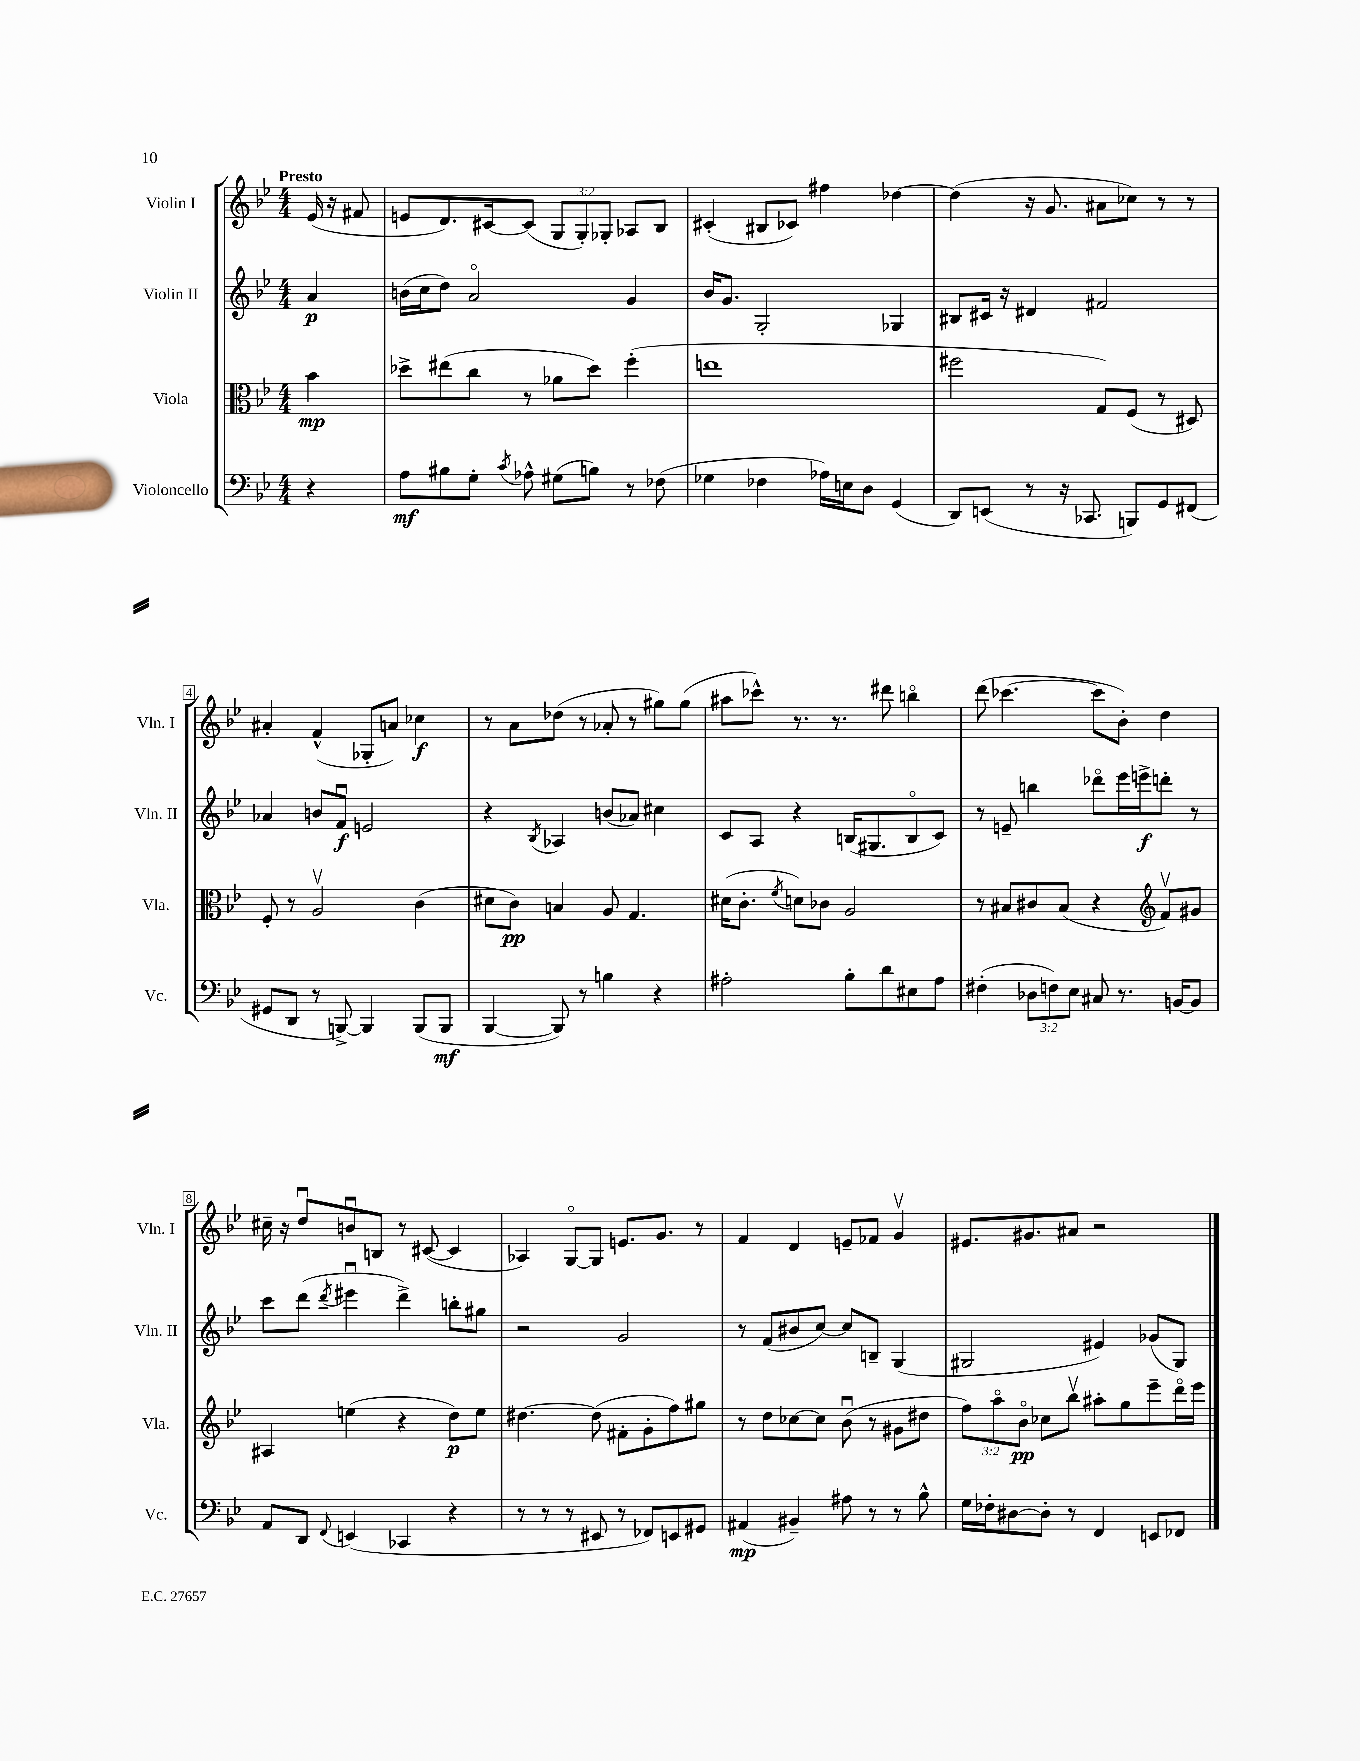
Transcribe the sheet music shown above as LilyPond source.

<<
\new StaffGroup <<
\new Staff = "s0" \with { instrumentName = "Violin I" shortInstrumentName = "Vln. I" } {
    \clef treble \key bes \major \numericTimeSignature \time 4/4 \override Staff.TupletNumber.text = #tuplet-number::calc-fraction-text \partial 4 \tempo "Presto"
    \autoBeamOff ees'16( r16 fis'8 |
    e'8[ d'8.) cis'16~ cis'8]( \tuplet 3/2 { g8[ g8-.) ges8]-. } aes8[ bes8] |
    cis'4-.( bis8[ ces'8]) fis''4 des''4~ |
    des''4( r16 g'8. ais'8[ ces''8]) r8 r8 |
    ais'4-. f'4-^( ges8[-. a'8]) ces''4\f |
    r8 a'8[ des''8]( r8 aes'8-. r8 gis''8[) gis''8]( |
    ais''8[ ces'''8]-^) r8. r8. dis'''8 b''4\flageolet |
    d'''8( ces'''4.~ ces'''8[ bes'8]-.) d''4 |
    cis''16-- r16 d''8[\downbow b'8\downbow b8] r8 cis'8~( cis'4 |
    aes4) g8[~\flageolet g8] e'8.[ g'8.] r8 |
    f'4 d'4 e'8[-- fes'8] g'4\upbow |
    eis'8.[ gis'8. ais'8] r2 \bar "|." |
}
\new Staff = "s1" \with { instrumentName = "Violin II" shortInstrumentName = "Vln. II" } {
    \clef treble \key bes \major \numericTimeSignature \time 4/4 \partial 4
    \autoBeamOff a'4\p |
    b'16[( c''16 d''8]) a'2\flageolet g'4 |
    bes'16[ g'8.] g2-. ges4 |
    bis8[ cis'16] r16 dis'4 fis'2 |
    aes'4 b'8[ f'8]\downbow\f e'2 |
    r4 \acciaccatura { bes8 } aes4 b'8[( aes'8]) cis''4 |
    c'8[ a8] r4 b16[( gis8. b8\flageolet c'8]) |
    r8 e'8-- b''4 des'''8[\flageolet ees'''16 e'''16->\f d'''8]-. r8 |
    c'''8[ d'''8]( \acciaccatura { d'''8 } eis'''4\downbow d'''4->) b''8[-. gis''8] |
    r2 g'2 |
    r8 f'8[( bis'8 c''8]~) c''8[ b8]-- g4( |
    gis2 eis'4) ges'8[( gis8]) \bar "|." |
}
\new Staff = "s2" \with { instrumentName = "Viola" shortInstrumentName = "Vla." } {
    \clef alto \key bes \major \numericTimeSignature \time 4/4 \override Staff.TupletNumber.text = #tuplet-number::calc-fraction-text \partial 4
    \autoBeamOff bes'4\mp |
    des''8[-> eis''8( c''8] r8 aes'8[ des''8]) f''4-.( |
    e''1 |
    fis''2 g8[) f8]( r8 dis8) |
    f8-. r8 a2\upbow c'4( |
    dis'8[ c'8]\pp) b4 a8 g4. |
    dis'16[( c'8.]-. \acciaccatura { f'8 } d'8[) ces'8] a2 |
    r8 bis8[ cis'8 bis8]( r4 \clef treble f'8[\upbow) gis'8] |
    ais4 e''4( r4 d''8[\p) e''8] |
    dis''4.~ dis''8( fis'8[-. g'8-. f''8) gis''8] |
    r8 d''8[ ces''8~ ces''8] bes'8\downbow( r8 gis'8[ dis''8] |
    \tuplet 3/2 { f''8[) a''8\flageolet bes'8]\flageolet\pp } ces''8[ bes''8]\upbow ais''8[-. g''8 ees'''8-- d'''16\flageolet ees'''16] \bar "|." |
}
\new Staff = "s3" \with { instrumentName = "Violoncello" shortInstrumentName = "Vc." } {
    \clef bass \key bes \major \numericTimeSignature \time 4/4 \override Staff.TupletNumber.text = #tuplet-number::calc-fraction-text \partial 4
    \autoBeamOff r4 |
    a8[\mf bis8 g8]-. \acciaccatura { c'8 } aes8-^ gis8[( b8]) r8 fes8( |
    ges4 fes4 aes16[) e16 d8] g,4( |
    d,8[) e,8]( r8 r16 ces,8. b,,8[) g,8 fis,8]( |
    gis,8[ d,8] r8 b,,8~->) b,,4 b,,8[( b,,8]\mf |
    bes,,4~ bes,,8) r8 b4 r4 |
    ais2-. bes8[-. d'8 eis8 ais8] |
    fis4-.( \tuplet 3/2 { des8[ f8) ees8] } cis8 r8. b,16[~ b,8] |
    a,8[ d,8] \appoggiatura { f,8 } e,4( ces,4 r4 |
    r8 r8 r8 eis,8 r8 fes,8[) e,8 gis,8] |
    ais,4\mp( bis,4--) ais8 r8 r8 bes8-^ |
    g16[ fes16-. dis8~ dis8]-. r8 f,4 e,8[ fes,8] \bar "|." |
}
>>
>>
\layout { \context { \Score \override BarNumber.stencil = #(make-stencil-boxer 0.1 0.3 ly:text-interface::print) } }
